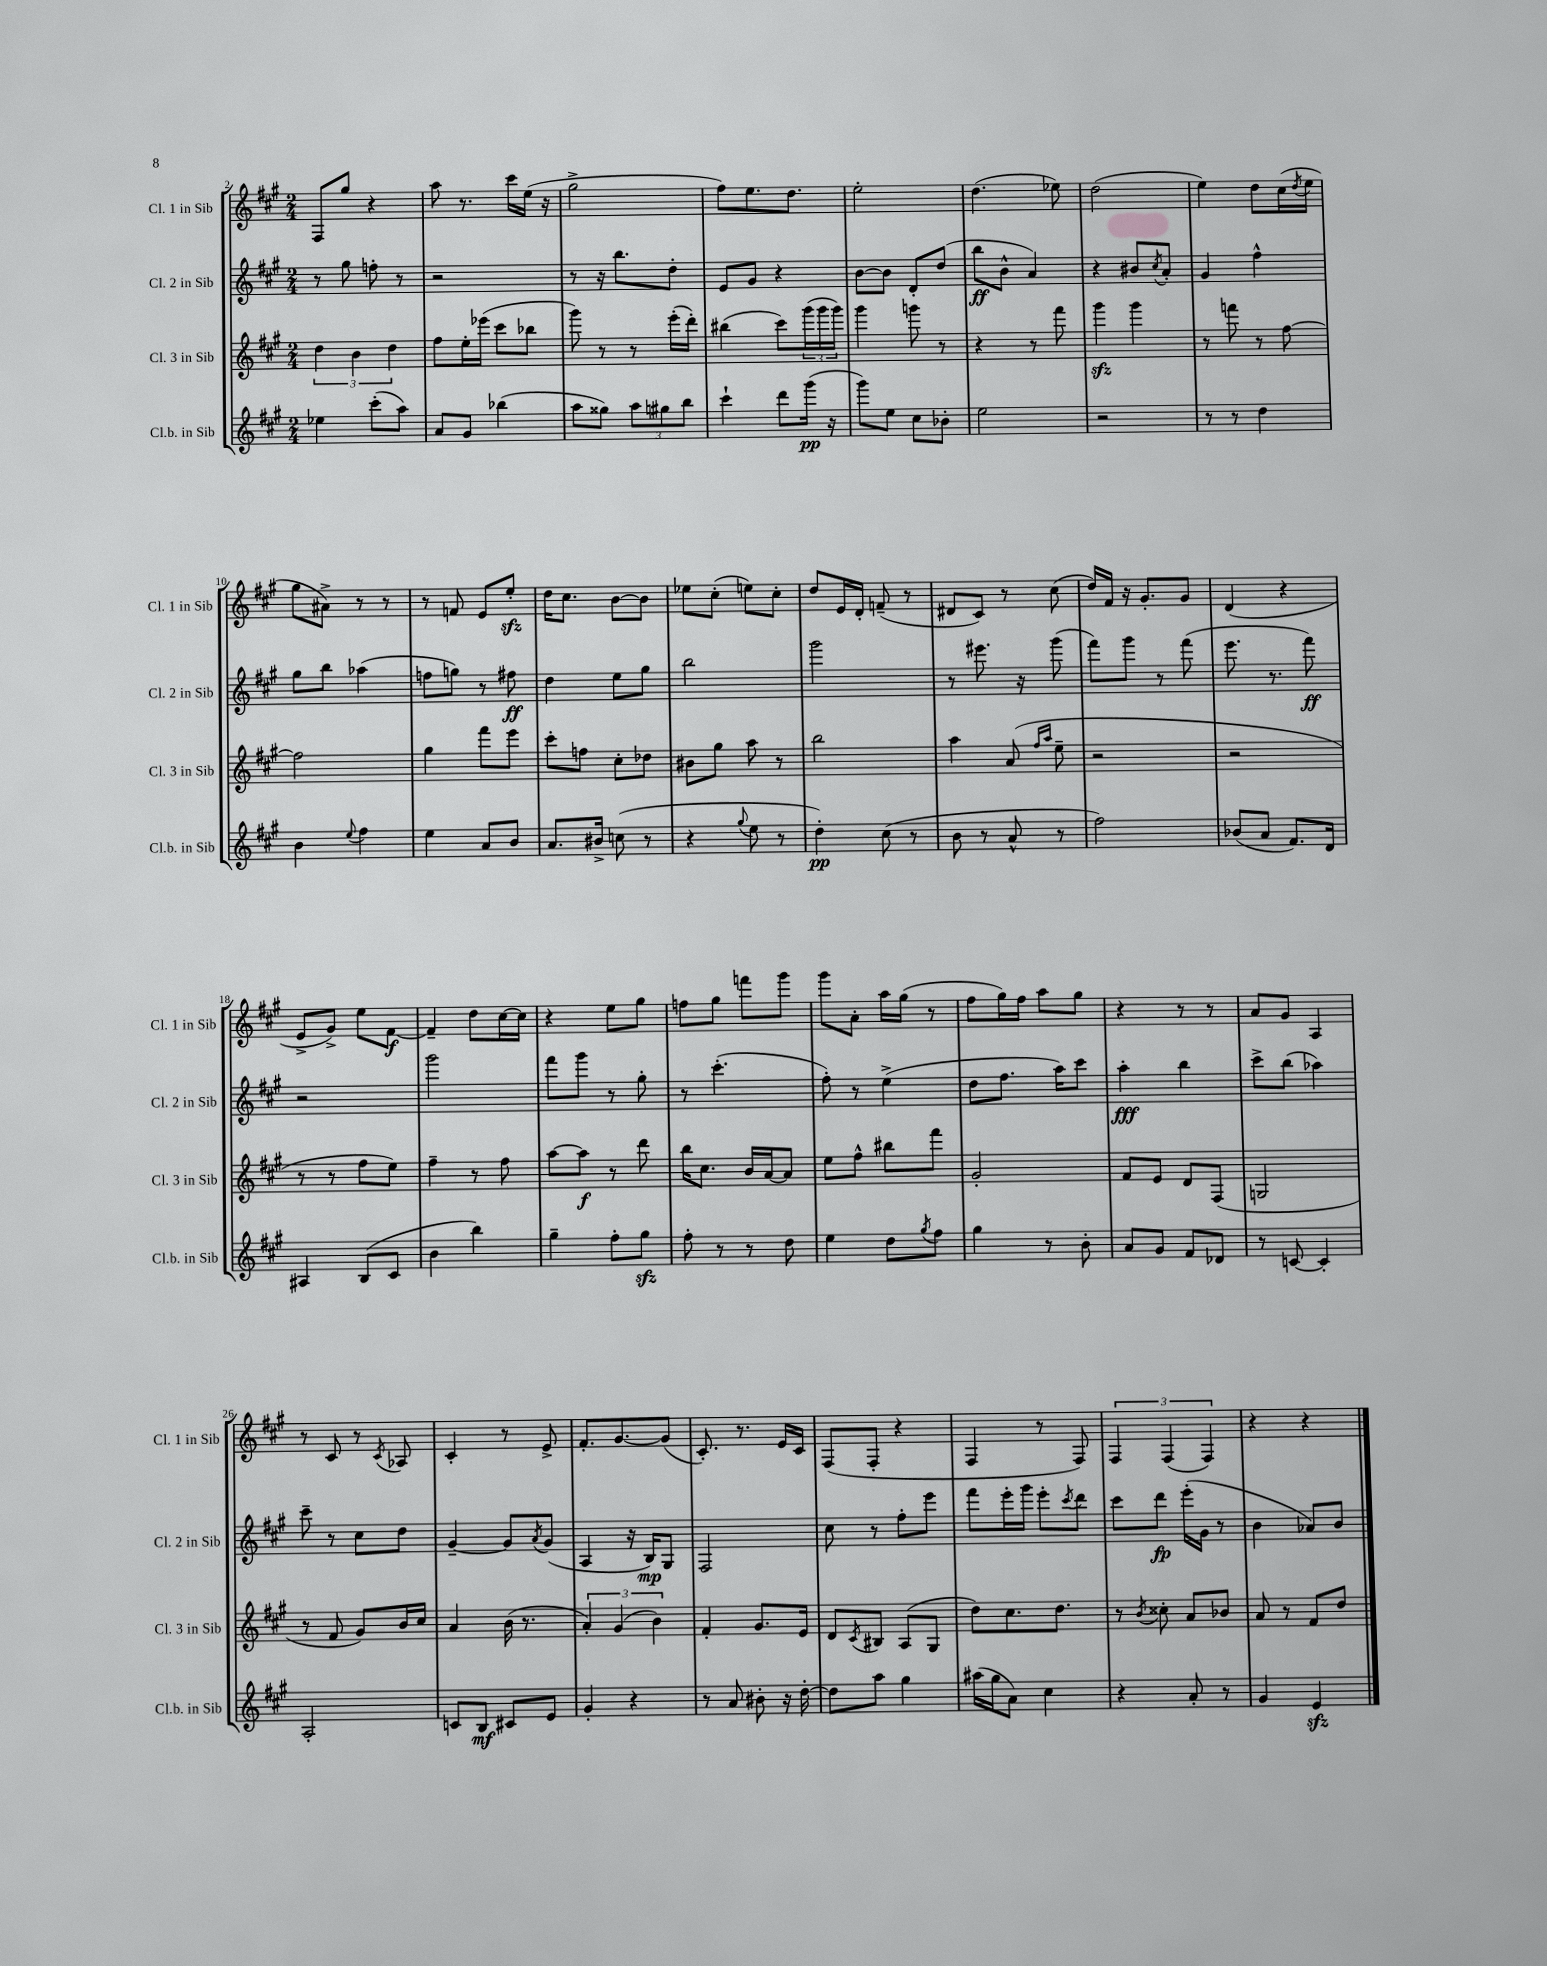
<<
\new StaffGroup <<
\new Staff = "s0" \with { instrumentName = "Cl. 1 in Sib" shortInstrumentName = "Cl. 1 in Sib" } {
    \clef treble \key a \major \numericTimeSignature \time 2/4
    fis8 gis''8 r4 |
    a''8 r8. cis'''16 e''16( r16 |
    gis''2-> |
    fis''8) e''8. d''8. |
    e''2-. |
    d''4.( ees''8) |
    d''2( |
    e''4) d''8 cis''16( \acciaccatura { d''8 } e''16 |
    gis''8 ais'8->) r8 r8 |
    r8 f'8 e'8 e''8-.\sfz |
    d''16 cis''8. b'8~ b'8 |
    ees''8 cis''8-.( e''8) cis''8-. |
    d''8 e'16 d'16-. f'8--( r8 |
    dis'8 cis'8) r8 cis''8( |
    d''16) fis'16 r16 gis'8.-. gis'8 |
    d'4( r4 |
    e'8-> gis'8->) e''8 fis'8~\f |
    fis'4-- d''8 cis''16~ cis''16 |
    r4 e''8 gis''8 |
    f''8 gis''8 f'''8 gis'''8 |
    gis'''8 a'8-. a''16 gis''16( r8 |
    fis''8 gis''16) fis''16 a''8 gis''8 |
    r4 r8 r8 |
    a'8 gis'8 a4 |
    r8 cis'8 r8 \acciaccatura { cis'8 } aes8 |
    cis'4-. r8 e'8-> |
    fis'8.-. gis'8.~ gis'8( |
    cis'8.-.) r8. e'16 cis'16 |
    fis8( fis8-. r4 |
    fis4 r8 fis8) |
    \tuplet 3/2 { fis4 fis4( fis4) } |
    r4 r4 \bar "|." |
}
\new Staff = "s1" \with { instrumentName = "Cl. 2 in Sib" shortInstrumentName = "Cl. 2 in Sib" } {
    \clef treble \key a \major \numericTimeSignature \time 2/4
    r8 gis''8 f''8-. r8 |
    r2 |
    r8 r16 b''8. d''8-. |
    e'8 gis'8 r4 |
    b'8~ b'8 d'8-. d''8( |
    b''8\ff b'8-^ a'4) |
    r4 bis'8 \acciaccatura { cis''8 } a'8-. |
    gis'4 fis''4-^ |
    gis''8 b''8 aes''4( |
    f''8 g''8) r8 fis''8\ff |
    d''4 e''8 gis''8 |
    b''2 |
    gis'''2 |
    r8 eis'''8. r16 gis'''8( |
    fis'''8) gis'''8 r8 fis'''8( |
    e'''8. r8. fis'''8\ff) |
    r2 |
    gis'''2 |
    fis'''8 gis'''8 r8 gis''8-. |
    r8 cis'''4.-.( |
    fis''8-.) r8 e''4->( |
    d''8 fis''8. a''16) cis'''8 |
    a''4-.\fff b''4 |
    cis'''8-> b''8( aes''4) |
    cis'''8-- r8 cis''8 d''8 |
    gis'4~-- gis'8 \acciaccatura { a'8 } gis'8( |
    a4 r16 b16\mp) gis8 |
    fis2 |
    cis''8 r8 fis''8-. e'''8 |
    fis'''8 e'''16-. gis'''16 e'''8-. \acciaccatura { cis'''8 } d'''8 |
    cis'''8 d'''8\fp e'''16-.( gis'16 r8 |
    b'4 aes'8) b'8 \bar "|." |
}
\new Staff = "s2" \with { instrumentName = "Cl. 3 in Sib" shortInstrumentName = "Cl. 3 in Sib" } {
    \clef treble \key a \major \numericTimeSignature \time 2/4
    \tuplet 3/2 { d''4 b'4 d''4 } |
    fis''8 e''16-. ees'''16( cis'''8 bes''8 |
    gis'''8) r8 r8 e'''16-.( d'''16-.) |
    bis''4( cis'''8) \tuplet 3/2 { gis'''16( gis'''16 gis'''16) } |
    gis'''4 g'''8 r8 |
    r4 r8 fis'''8 |
    gis'''4\sfz gis'''4 |
    r8 f'''8 r8 fis''8~ |
    fis''2 |
    gis''4 fis'''8 e'''8 |
    cis'''8-. f''8 cis''8-. des''8 |
    bis'8 gis''8 a''8 r8 |
    b''2 |
    a''4 a'8( \grace { fis''16 a''16 } e''8-- |
    r2 |
    r2 |
    r8 r8 fis''8 e''8) |
    fis''4-- r8 fis''8 |
    a''8~ a''8\f r8 d'''8 |
    b''16 cis''8. b'16 a'16~ a'8 |
    e''8 fis''8-^ bis''8 fis'''8 |
    gis'2-. |
    fis'8 e'8 d'8 fis8( |
    g2 |
    r8 fis'8 gis'8) b'16 cis''16 |
    a'4 b'16( r8. |
    \tuplet 3/2 { a'4-.) gis'4( b'4) } |
    fis'4-. gis'8. e'16 |
    d'8 \acciaccatura { cis'8 } bis8 a8( gis8 |
    d''8) cis''8. d''8. |
    r8 \acciaccatura { b'8 } cisis''8-. a'8 bes'8 |
    a'8 r8 fis'8 d''8 \bar "|." |
}
\new Staff = "s3" \with { instrumentName = "Cl.b. in Sib" shortInstrumentName = "Cl.b. in Sib" } {
    \clef treble \key a \major \numericTimeSignature \time 2/4
    ees''4 cis'''8-.( a''8) |
    a'8 gis'8 bes''4( |
    a''8 gisis''8) \tuplet 3/2 { a''8 gis''8 b''8 } |
    cis'''4-! d'''8 gis'''16\pp( r16 |
    gis'''8) e''8 cis''8 bes'8-. |
    e''2 |
    r2 |
    r8 r8 d''4 |
    b'4 \appoggiatura { e''8 } fis''4 |
    e''4 a'8 b'8 |
    a'8. bis'16-> c''8( r8 |
    r4 \appoggiatura { gis''8 } e''8 r8 |
    d''4-.\pp) cis''8( r8 |
    b'8 r8 a'8-^ r8 |
    fis''2) |
    bes'8( a'8 fis'8.) d'16 |
    ais4 b8( cis'8 |
    b'4 b''4) |
    gis''4-- fis''8-. gis''8\sfz |
    fis''8-. r8 r8 d''8 |
    e''4 d''8 \acciaccatura { gis''8 } fis''8 |
    gis''4 r8 b'8-. |
    a'8 gis'8 fis'8 des'8 |
    r8 c'8~ c'4-. |
    a2-. |
    c'8 b8\mf cis'8 e'8 |
    gis'4-. r4 |
    r8 a'8 bis'8-. r16 d''16~-. |
    d''8 a''8 gis''4 |
    ais''16( gis''16 a'8) cis''4 |
    r4 a'8-. r8 |
    gis'4 e'4\sfz \bar "|." |
}
>>
>>
\layout { \context { \Score currentBarNumber = #2 } }
